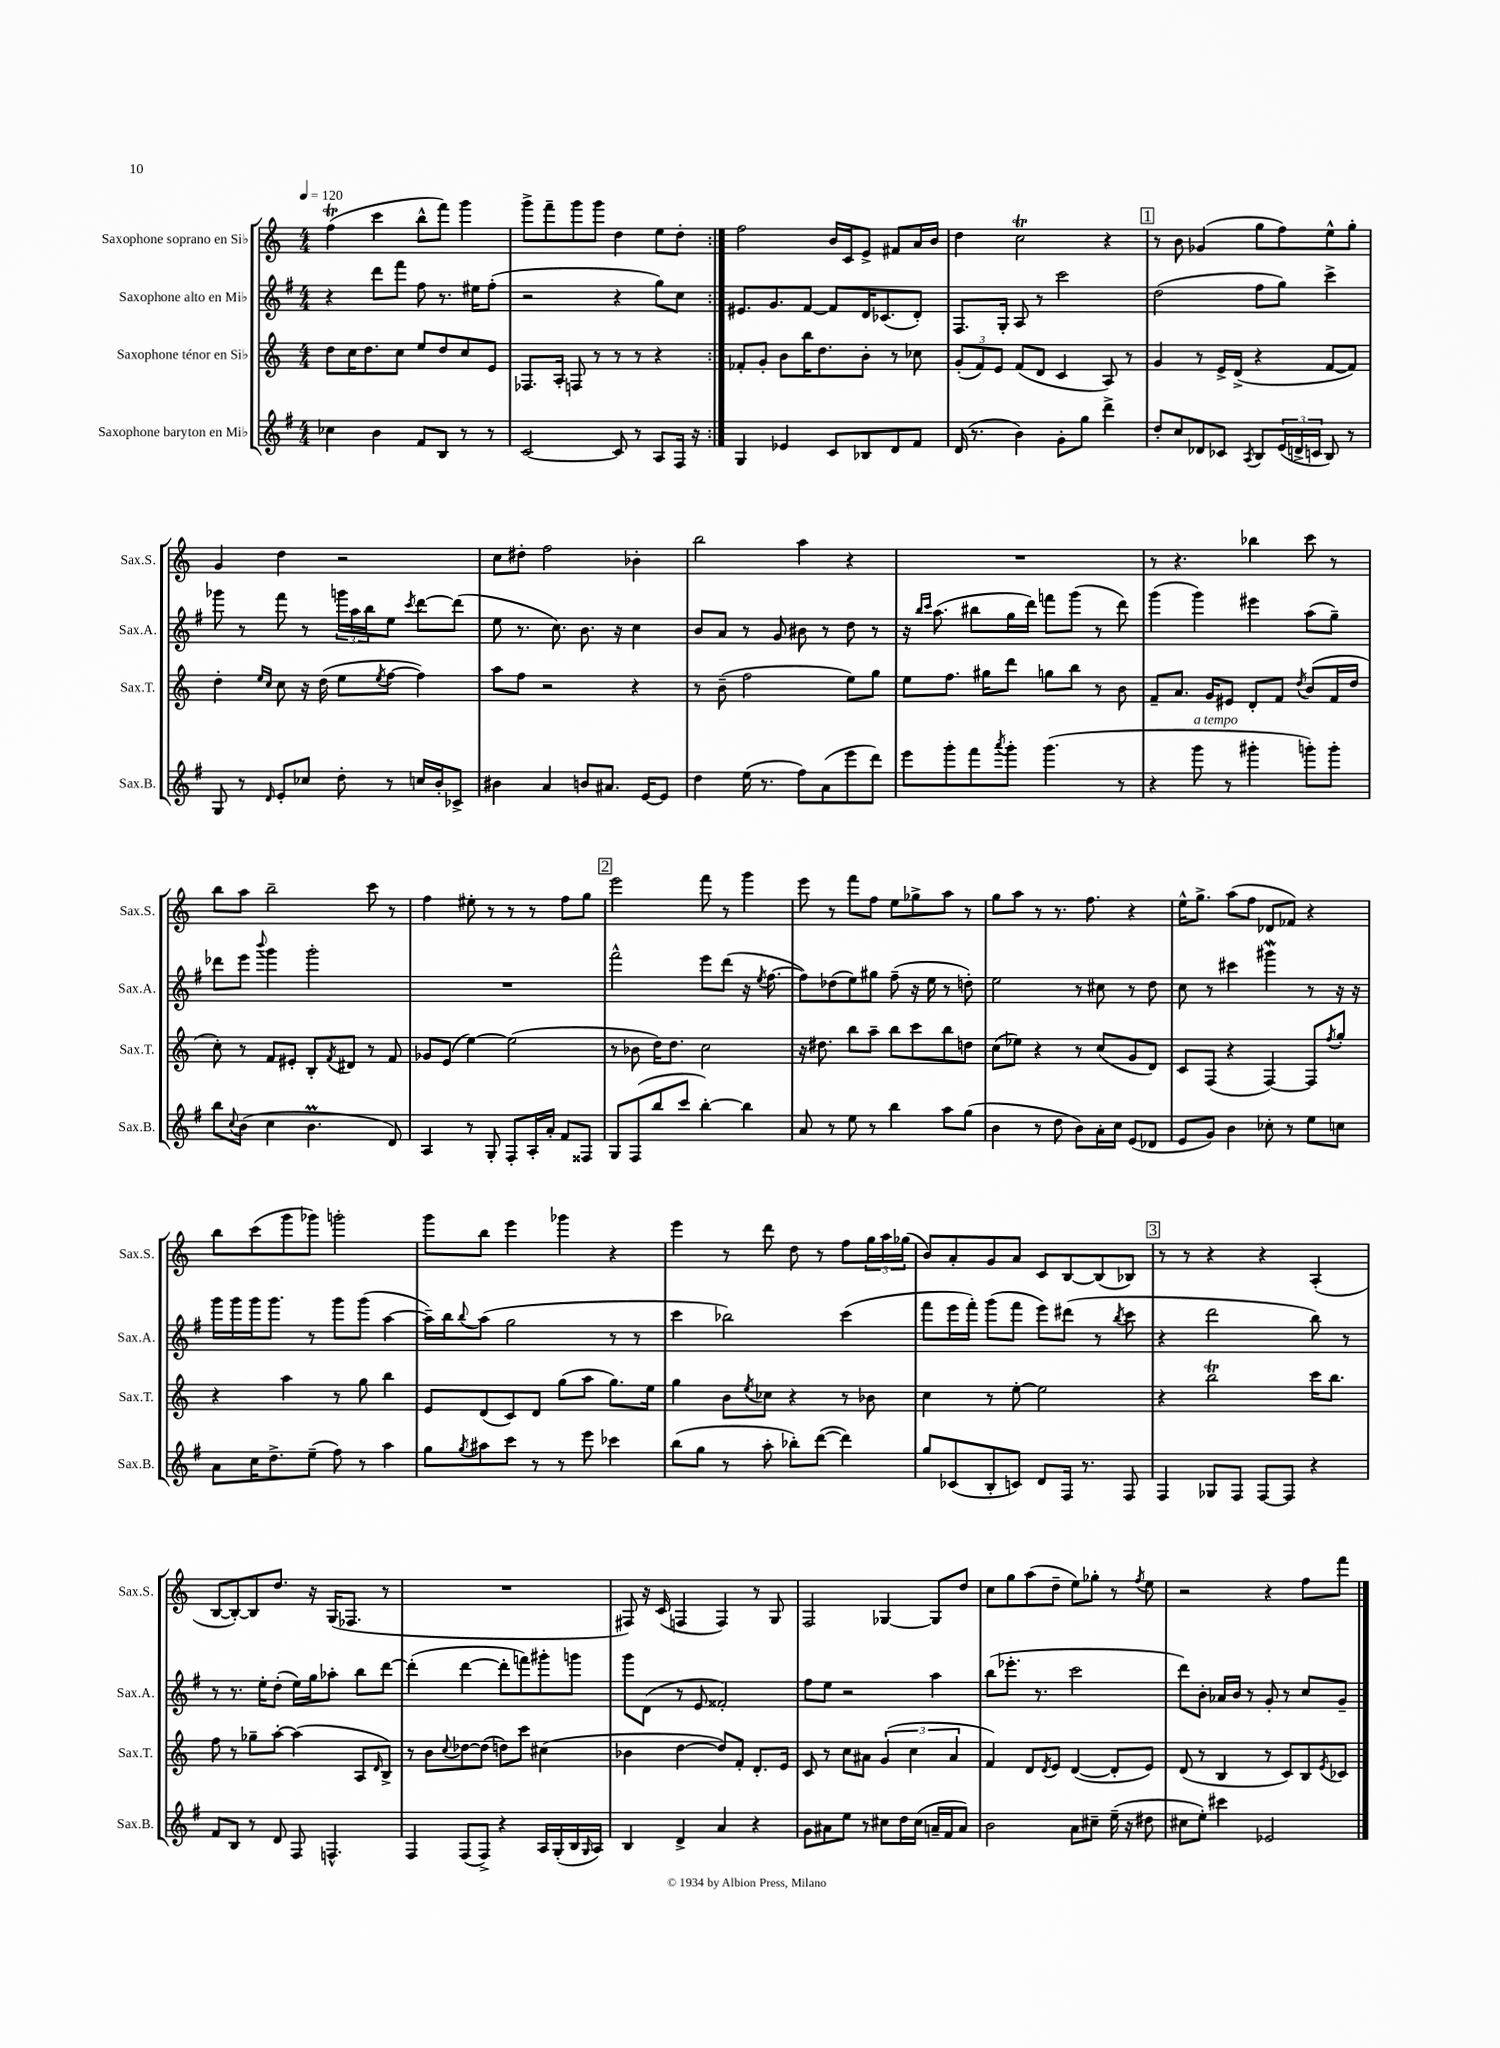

**kern	**kern	**kern	**kern
*staff4	*staff3	*staff2	*staff1
*clefG2	*clefG2	*clefG2	*clefG2
*k[f#]	*k[]	*k[f#]	*k[]
*M4/4	*M4/4	*M4/4	*M4/4
*MM120	*MM120	*MM120	*MM120
4cc-\	8dd\L	4r	(4ff\
.	16cc\K	.	.
.	8.dd\	.	.
4b\	.	8ddd\L	4ccc\
.	8cc\J	8fff#\J	.
8f#/L	8ee/L	8ff#\	8bb^^\L
8B/J	8dd/	8.r	8fff\J)
8r	8cc/	.	4ggg\
.	.	16ee#\LK	.
8r	8e/J	(8ff#'\J	.
=	=	=	=
[2c/	8.F-/L	2r	8ggg^\L
.	.	.	8fff~\
.	16A'/Jk	.	.
.	8F/	.	8ggg\
.	8r	.	8ggg\J
8c/]	8r	4r	4dd\
8r	8r	.	.
8A/L	4r	8gg\L)	8ee\L
16F#/Jk	.	8cc\J	8dd'\J
16r	.	.	.
=:|!	=:|!	=:|!	=:|!
4G/	8f-'/L	8.e#/L	2ff\
.	8g'/J	.	.
.	.	8.g/	.
4e-/	8b\L	.	.
.	16bb\K	[8f#/J	.
.	8.dd\	.	.
8c/L	.	8f#/]L	16b/LL
.	.	.	16c/J
8B-/	8b'\J	16d/K	8e^/J
.	.	(8.c-/	.
8d/	8r	.	8f#/L
8f#/J	8cc-\	8d'/J)	16a/L
.	.	.	16b/JJ
=	=	=	=
(16d/	(12g'/L	8.F#/L	4dd\
8.r	.	.	.
.	12f/)	.	.
.	12e/J	.	.
.	.	16G'/Jk	.
4b\)	(8f/L	8A/	2cc\
.	8d/J	8r	.
8g'\L	4c/	2ccc\	.
8gg\J	.	.	.
4ddd^\	8A/)	.	4r
.	8r	.	.
=	=	=	=
8dd'/L	4g/	(2dd\	8r
8cc/	.	.	8b\
8d-/	8r	.	(4g-/
8c-/J	16e^/LL	.	.
.	(16d^/JJ	.	.
8qA/	.	.	.
8B/L	4r	8ff#\L	8gg\L
(24e/L	.	8gg\J)	8ff\)
24d^/	.	.	.
24c/JJ	.	.	.
8B/)	[8f/L	4ccc^\	8ee^^\
8r	8f/]J)	.	8gg'\J
=	=	=	=
8G/	4dd'\	8ggg-\	4g/
8r	.	8r	.
.	16qqee/LL	.	.
16qqd/	16qqcc/JJ	.	.
8e'/L	8cc\	8fff#\	4dd\
8cc-/J	16r	8r	.
.	(16dd\	.	.
8dd'\	8ee\L	24ggg\LL	2r
.	.	24aa\	.
.	.	24bb\J	.
.	8qee/	.	.
8r	[8ff\J	8ee\J	.
.	.	8qccc/	.
16cc/LL	4ff\])	[8ddd\L	.
16b'/J	.	.	.
8c-^/J	.	(8ddd\]J	.
=	=	=	=
4b#\	8aa\L	8ee\	8cc\L
.	8ff\J	8.r	8dd#'\J
4a/	2r	.	2ff\
.	.	8.cc\)	.
8b/L	.	8.b\	.
8.a#/J	.	.	.
.	.	16r	.
.	4r	4cc\	4b-'\
[16e/LK	.	.	.
8e/]J	.	.	.
=	=	=	=
4dd\	8r	8b/L	2bb\
.	(8b~\	8a/J	.
(16ee\	2ff\	8r	.
8.r	.	.	.
.	.	8g/	.
8ff#\L)	.	8b#\	4aa\
(8a\	.	8r	.
8eee\	8ee\L)	8dd\	4r
8ddd\J)	8gg\J	8r	.
=	=	=	=
8eee\L	8ee\L	16r	1r
.	.	16qqbb/LL	.
.	.	16qqccc/JJ	.
.	.	(8.aa\	.
8ggg'\	8.ff\J	.	.
8fff#\	.	8bb#\L	.
.	16gg#\LK	.	.
8qaaa/	.	.	.
8ggg'\J	8ddd\J	16gg\L	.
.	.	16ddd\JJ)	.
(4.ggg\	8gg\L	8fff\L	.
.	8bb\J	(8ggg\J	.
.	8r	8r	.
8r	8b\	8ddd\)	.
=	=	=	=
4r	8f~/L	(4ggg\	8r
.	8.a/J	.	4.r
8ggg\	.	4ggg\)	.
.	16g/LK	.	.
8r	8e#/J	.	.
4ggg#'\	8d'/L	4eee#\	4bb-\
.	8f/J	.	.
.	8qdd/	.	.
8ggg'\L)	(8b/L	(8aa\L	8ccc\
8ggg'\J	16f/L	8gg~\J)	8r
.	16dd/JJ	.	.
=	=	=	=
8bb\L	8cc'\)	8ddd-\L	8bb\L
8qqcc/	.	.	.
(8b\J	8r	8eee\J	8aa\J
.	.	8qqbbb/	.
4cc\	8f/L	4ggg\	2bb~\
.	8e#'/J	.	.
4.b\	8B'/L	2ggg'\	.
.	8qf/	.	.
.	8d#/J	.	.
.	8r	.	8ccc\
8d/)	8f/	.	8r
=	=	=	=
4A/	8g-/L	1r	4ff\
.	(8e/J	.	.
8r	[4ee\)	.	8ee#'\
8G'/	.	.	8r
8F#'/L	(2ee\]	.	8r
16A'/L	.	.	8r
16a'/JJ	.	.	.
8f#/L	.	.	8ff\L
8F##/J	.	.	8gg\J
=	=	=	=
8G/L	8r	2fff#^^\	2eee\
(8F#/	8b-\	.	.
8bb/	16dd\LK)	.	.
.	8.dd\J	.	.
8ccc/J	.	.	.
[4bb'\)	2cc\	8eee\L	8fff\
.	.	(8ddd\J	8r
4bb\]	.	16r	4ggg\
.	.	8qee/	.
.	.	[8.ff#\	.
=	=	=	=
8a/	16r	8ff#\]L)	8eee\
.	8.dd#\	.	.
8r	.	(8dd-\	8r
8ee\	8bb\L	8ee\)	8fff\L
8r	8aa~\J	8gg#\J	8ff\J
4bb\	8bb\L	(8ff#~\	8ee\L
.	8ccc\	16r	8gg-^\
.	.	16ee\	.
8aa\L	8bb\	8r	8aa\J
(8gg\J	8dd\J	8dd'\)	8r
=	=	=	=
4b\	(8cc\L	2ee\	8gg\L
.	8ee-\J)	.	8aa\J
8r	4r	.	8r
8dd\	.	.	8.r
8b\L)	8r	8r	.
.	.	.	8.ff\
16a'\L	(8cc/L	8cc#\	.
16cc\JJ	.	.	.
(8e/L	8g/	8r	4r
8d-/J	8d/J)	8dd\	.
=	=	=	=
8e/L	8c/L	8cc\	16ee^^\LK
.	.	.	8.gg^\J
8g/J)	(8F/J	8r	.
4b\	4r	4ccc#\	(8aa\L
.	.	.	8ff\J
8cc-'\	[4F/)	4ggg#\	8d-/L
8r	.	.	8f-/J)
8ee\L	8F/]L	8r	4r
.	8qff/	.	.
8cc\J	8gg'/J	16r	.
.	.	16r	.
=	=	=	=
8a\L	4r	16ggg\LL	8bb\L
.	.	16ggg\	.
16cc\K	.	16ggg\J	(8ccc\
8.dd^\	.	8.ggg\J	.
.	4aa\	.	8ggg\
(8ee~\J	.	8r	8ggg-\J)
8ff#\)	8r	8ggg\L	2ggg'\
8r	8gg\	(8ggg\J	.
4aa\	4bb\	[4aa\	.
=	=	=	=
8gg\L	8e/L	16aa~\]LL)	8ggg\L
.	.	16bb\J	.
8qgg/	.	8qqbb/	.
8aa#\	(8d/	(8aa\J	8bb\J
8ccc\J	8c/)	2gg\	4eee\
8r	8d/J	.	.
8r	(8gg\L	.	4ggg-\
8eee\	8aa\J	.	.
4ccc-\	8.gg\L)	8r	4r
.	.	8r	.
.	16ee\Jk	.	.
=	=	=	=
(8bb\L	4gg\	4ccc\	4eee\
8gg\J	.	.	.
8r	8b\L	2bb-\)	8r
.	8qee/	.	.
8aa'\	8cc-\J	.	8ddd\
8bb-'\L)	4r	.	8dd\
([8ddd\J	.	.	8r
4ddd\])	8r	(4ccc\	8ff\L
.	8b-\	.	24gg\L
.	.	.	24aa\
.	.	.	(24gg-\JJ
=	=	=	=
8gg/L	4cc\	8fff#\L	8b/L)
(8c-/	.	16eee\L	8a'/
.	.	16fff#'\JJ)	.
8B'/	8r	(8ggg\L	8g/
8c/J)	[8ee'\	8fff#\J	8a/J
8d/L	2ee\]	8eee\L)	8c/L
16F#/Jk	.	(8ddd#\J	[8B/
8.r	.	.	.
.	.	8r	(8B/]
.	.	8qbb/	.
8F#/	.	8ccc\	8B-/J)
=	=	=	=
4F#/	4r	4r	8r
.	.	.	8r
8G-/L	2bb\	2ddd\	4r
8F#/J	.	.	.
[8F#/L	.	.	4r
8F#/]J	.	.	.
4r	16ccc\LK	8bb\)	(4A'/
.	8.bb\J	.	.
.	.	8r	.
=	=	=	=
8f#/L	8ff\	8r	[8B/L
8B/J	8r	8.r	8B'/_)
8r	8gg-~\L	.	8B/]
.	.	16ee'\LK	.
8d/	[8aa'\J	(8dd'\J	8.dd/J
8F#/	(4aa\]	16ee\LL)	.
.	.	16gg\J	16r
4.F^^/	.	8aa-'\J	(16G/LK
.	.	.	8.F-/J
.	8A/L	8bb\L	.
.	16qqd/	.	.
.	8B^/J)	[8ddd\J	8r
=	=	=	=
4F#/	8r	(4ddd'\]	1r
.	8b\L	.	.
.	8qqcc/	.	.
(8F#/L	[8dd-\	[4ddd\	.
8F#^/J)	(8dd-\]J	.	.
4r	8dd\L)	8ddd'\]L	.
.	8ccc\J	8fff\)	.
16A/LL	(4cc#\	8ggg#'\	.
(16G'/	.	.	.
16B/	.	8ggg\J	.
16qqG/	.	.	.
16A/JJ)	.	.	.
=	=	=	=
4B/	4b-\	8ggg\L	8F#/)
.	.	(8d\J	16r
.	.	.	(16c/
4d^/	[4dd\	8r	4F/
.	.	8e/	.
4a/	8dd/]L)	2f##'/)	4F/)
.	8f'/J	.	.
4r	8.d'/L	.	8r
.	.	.	8G/
.	16e/Jk	.	.
=	=	=	=
8g\L	8c/	8ff#\L	2F/
8a#\	8r	8ee\J	.
8ee\J	8cc\L	2r	.
8r	8a#\J	.	.
8cc#\L	(6g/	.	[4G-/
16dd\L	.	.	.
.	6cc\	.	.
(16cc#\JJ	.	.	.
16a~/LL	.	4aa\	8G-/]L
16f#/J	.	.	.
.	6a#/	.	.
8a/J)	.	.	8dd/J
=	=	=	=
2b\	4f/)	(8bb\L	8cc\L
.	.	8.eee-'\J	8gg\
.	8d/L	.	(8aa\
.	.	8.r	.
.	8qd/	.	.
.	8e/J	.	8dd~\J
8a\L	([4d/	2ccc\	8ee\L)
8cc#~\J	.	.	8gg-'\J
(16ee~\	8d'/]L	.	8r
16r	.	.	.
.	.	.	8qff/
8dd#\	8e/J)	.	8ee\
=	=	=	=
8cc#\L	(8d/	8ddd\L)	2r
8ee'\J)	8r	8b'\J	.
4ccc#\	4B/	16a-/LL	.
.	.	16b/JJ	.
.	.	8r	.
2e-/	8r	8g'/	4r
.	8c/L)	8r	.
.	8B/	8cc/L	8ff\L
.	8qe/	.	.
.	8c-/J	8g~/J	8fff\J
==	==	==	==
*-	*-	*-	*-
